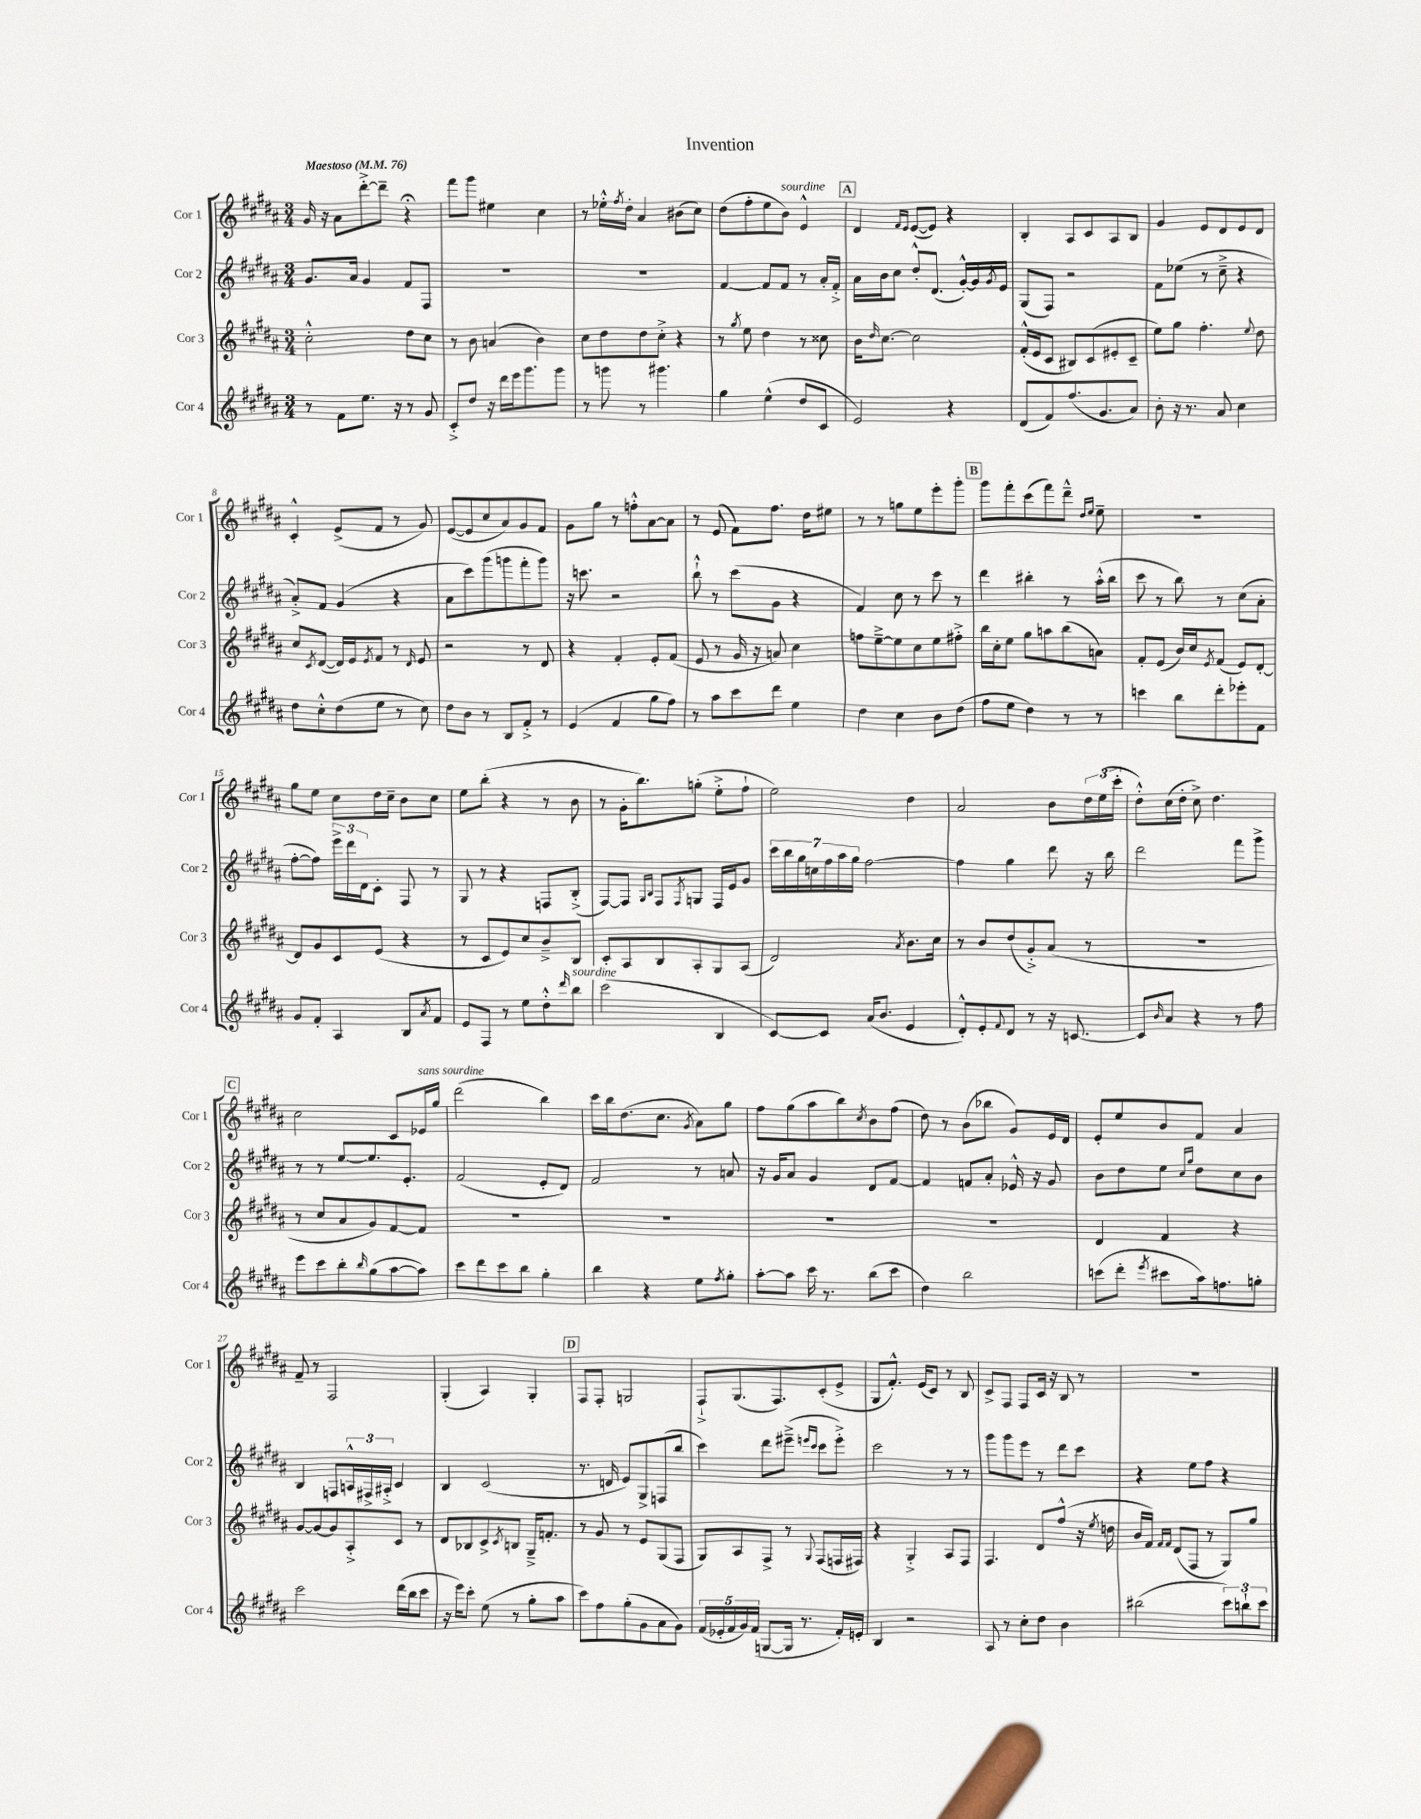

**kern	**kern	**kern	**kern
*staff4	*staff3	*staff2	*staff1
*clefG2	*clefG2	*clefG2	*clefG2
*k[f#c#g#d#a#]	*k[f#c#g#d#a#]	*k[f#c#g#d#a#]	*k[f#c#g#d#a#]
*M3/4	*M3/4	*M3/4	*M3/4
*MM76	*MM76	*MM76	*MM76
8r	2cc#'^^\	8.g#/L	16g#/
.	.	.	16r
8f#\L	.	.	8a#\L
.	.	16a#/Jk	.
8.ee\J	.	4g#/	[8ddd#'^\
.	.	.	8ddd#~\]J
16r	.	.	.
8r	8dd#\L	8f#/L	4r;
8g#/	8cc#\J	8F#/J	.
=	=	=	=
8c#'^/L	8r	2.r	8fff#\L
8dd#/J	8b\	.	8ggg#\J
16r	(4a/	.	4ee#\
16ddd#\LL	.	.	.
16eee\J	.	.	.
8.ggg#\	.	.	.
.	4b\)	.	4cc#\
8ggg#\J	.	.	.
=	=	=	=
8r	8cc#\L	2.r	8r
8ggg\	8dd#\	.	16ee-'^^\LL
.	.	.	8qff#/
.	.	.	16dd#'\JJ
8r	8dd#\	.	4a#/
4.ggg#\	8cc#'^\J	.	.
.	4r	.	(8b#\L
.	.	.	8cc#\J)
=	=	=	=
4gg#\	8r	[4f#/	(8dd#\L
.	8qgg#/	.	.
.	8ee\	.	8ff#'\
(4ee^^\	4dd#\	8f#/]L	8ee\
.	.	8f#/J	8b\J)
8dd#/L	8r	8r	4e^^/
8c#/J	8cc##\	16a#'/LL	.
.	.	16f#'^/JJ	.
=	=	=	=
2e/)	16b\LK	16a#\LL	4d#/
.	16qqdd#/	.	.
.	[8.cc#\J	16b\J	.
.	.	8cc#\J	.
.	.	.	16qqf#/LL
.	.	.	16qqe/JJ
.	2cc#\]	8dd#'^^/L	([8e/L
.	.	(8.d#/J	8e/]J)
4r	.	.	4r
.	.	[16g#'^^/LL)	.
.	.	16g#/]	.
.	.	8qg#/	.
.	.	16e/JJ	.
=	=	=	=
(8d#/L	(16f#'^^/LL	(8G#/L	4B'/
.	16e/J	.	.
8f#/)	8c#/J	8F#/J)	.
(8.ff#/	8B#/L)	2r	8A#/L
.	(8c#/	.	8c#/
8.g#/	.	.	.
.	8e#'/	.	8A#/
8a#/J)	8c#~/J	.	8B/J
=	=	=	=
8b'\	8ee\L)	8f#\L	4g#/
16r	8gg#\J	(8ee-\J	.
8.r	.	.	.
.	4.ff#'\	8r	8e/L
8a#/	.	8cc#~^\	8d#/
4cc#\	.	4r	8e/
.	8qqee/	.	.
.	8dd#\	.	8d#/J
=	=	=	=
8dd#\L	8cc#/L	8a#'^/L)	4c#'^^/
.	8qc#/	.	.
8cc#'^^\	([8d#/J	8f#/J	.
(8dd#\	16d#/]LL)	(4g#/	(8e^/L
.	16e/J	.	.
.	8qe/	.	.
8ee\J	8f#/J	.	8f#/J
8r	8r	4r	8r
.	16qqd#/	.	.
8cc#\)	8e/	.	8g#/)
=	=	=	=
8dd#\L	2r	8a#\L	([8e/L
8b\J	.	8ccc#\)	8e/]
8r	.	(8ggg#\	8cc#/
8B/L	.	8ggg\	8a#/)
8f#'^/J	8r	8fff#'\	8g#/
8r	8d#/	8ggg\J)	8f#/J
=	=	=	=
(4e/	4r	16r	8g#\L
.	.	8.ccc\	.
.	.	.	8gg#\J
4f#/	4f#'/	2r	8r
.	.	.	8ff'^^\L
8gg#\L	8e'/L	.	[8a#\
8ff#\J)	(8f#/J	.	8a#\]J
=	=	=	=
8r	8e/	8bb`^^\	8r
8aa#\L	8r	8r	(8e/
8ccc#\	16g#/	(8ccc#\L	8f#\L)
.	16r	.	.
8ddd#\J	8a/)	8g#\J	8.ff#\J
4ee\	4cc#\	4r	.
.	.	.	16dd#\LK
.	.	.	8ee#\J
=	=	=	=
4dd#\	8ff\L	4f#/)	8r
.	[8ee~^\	.	8r
4cc#\	8ee\]	8cc#\	8gg\L
.	8cc#\	8r	8ee\
8b\L	8ee\	8ccc#\	8eee'\
(8dd#\J	8ff#'^\J	8r	8ggg#'\J
=	=	=	=
8ff#\L	16bb\LL	4ddd#\	8ggg#\L
.	16cc#'\J	.	.
8ee\J	8ee\J	.	8fff#'\
4dd#\)	8gg#\L	4bb#'\	(8ccc#\
.	8aa\	.	8fff#\)
8r	(8bb\	8r	8ddd#~^^\J
.	.	.	16qqdd#/LL
.	.	.	16qqee/JJ
8r	8a\J)	(16aa#'^^\LL	8ee~\
.	.	16bb#\JJ	.
=	=	=	=
4ccc\	8f#'/L	8ccc#\	2.r
.	(8e/J	8r	.
8bb\L	16b/LL)	8bb\)	.
.	16cc#/J	.	.
.	8qe/	.	.
8ddd#'\	(8f#/J	8r	.
8eee-'\	8e/L)	(8cc#\L	.
8f#\J	[8d#'/J	8a#'\J	.
=	=	=	=
8g#/L	8d#/]L	[8ff#'\L	8gg#\L
8f#'/J	8g#/	8ff#\]J)	8ee\J
4A#/	8c#/	24eee^\LL	8cc#\L
.	.	24ddd#\	.
.	.	24d#\J	.
.	(8e/J	8c#'\J	16dd#\L
.	.	.	16cc#~\JJ
8B/L	4r	8F#/	8b\L
8qa#/	.	.	.
8f#/J	.	8r	8cc#\J
=	=	=	=
8e/L	8r	8G#/	8ee\L
8F#/J	8c#/L	8r	(8bb'\J
8r	8e/)	4r	4r
8ee\L	8cc#/	.	.
8dd#'^^\	8b~^/	8F/L	8r
16qqddd#/	.	.	.
8bb\J	8B/J	(8B'^/J	8b\
=	=	=	=
(2ccc#\	8c#'/L	[8F#/L)	8r
.	8A#/	8F#/]J	16g#'\LK
.	.	.	8.bb\)
.	.	16qqG#/LL	.
.	.	16qqB/JJ	.
.	8B/	8F#/L	.
.	.	8qF#/	.
.	8A#'/	8G/J	(8gg'\J
4B/	8G#/	16F#/LL	8ee'^\L
.	.	16e/J	.
.	(8A#/J	8g#/J	8ff#`\J
=	=	=	=
[8c#/L)	2d#/)	28ccc#\LL	2ee\)
.	.	28bb\	.
.	.	28gg#\	.
.	.	28cc\	.
8c#/]J	.	.	.
.	.	28ff#\	.
.	.	28aa#\	.
.	.	28gg#\JJ	.
(16a#/LK	.	[2ff#\	.
8.b/J	.	.	.
.	8qa#/	.	.
4e/	8.b\L	.	4dd#\
.	16cc#\Jk	.	.
=	=	=	=
8d#'^^/L)	8r	4ff#\]	2a#/
8e'/	8b/L	.	.
8qqf#/	.	.	.
8d#/J	(8dd#/	4gg#\	.
8r	8g#'^/)	.	.
16r	(8a#/J	8ddd#\	8b\L
[8.c/	.	.	.
.	8r	16r	24dd#\L
.	.	.	(24ee\
.	.	16bb\	.
.	.	.	24ccc#'\JJ
=	=	=	=
8c/]L	2.r	2ddd#\	8dd#'^^\L)
16qqb/	.	.	.
8a#/J	.	.	(16cc#\L
.	.	.	16dd#'\JJ
4r	.	.	8cc#^\)
.	.	.	4.dd#\
8r	.	8fff#\L	.
8ff#\	.	8ggg#^\J	.
=	=	=	=
8eee\L	8r	8r	2cc#\
8ccc#\	8cc#/L	8r	.
8bb'\	8a#/	[8ee/L	.
16qqbb/	.	.	.
(8gg#\	8g#/)	8.ee/]	.
[8aa#\	[8f#/	.	8c#/L
.	.	8.e'/J	.
8aa#\]J)	8f#/]J	.	16e-/L
.	.	.	16gg#/JJ
=	=	=	=
8ccc#\L	2.r	(2f#/	(2ddd#\
8ddd#\	.	.	.
8ccc#\	.	.	.
8bb\J	.	.	.
4gg#'\	.	8e'/L	4bb\)
.	.	8d#/J)	.
=	=	=	=
4bb\	2.r	2f#/	16ccc#\LL
.	.	.	16bb\J
.	.	.	(8.dd#\
4r	.	.	.
.	.	.	8.cc#\J
.	.	.	8qg#/
8ee\L	.	8r	8a#\L)
8qff#/	.	.	.
8gg#'\J	.	8a/	8gg#\J
=	=	=	=
[8aa#'\L	2.r	16r	8ff#\L
.	.	16g#/LK	.
8aa#\]J	.	8a#/J	(8gg#\
16ccc#\	.	4g#/	8aa#\
8.r	.	.	.
.	.	.	8bb\)
.	.	.	8qcc#/
(8bb\L	.	8d#/L	8b\
8ccc#\J	.	[8f#/J	(8ff#\J
=	=	=	=
4dd#\)	2.r	4f#/]	8dd#\)
.	.	.	8r
2bb\	.	8f/L	(8b\L
.	.	8a#'/J	8bb-\J
.	.	16e-^^/	8g#/L)
.	.	16r	.
.	.	8g#/	16e/L
.	.	.	16d#/JJ
=	=	=	=
(8ccc\L	4d#/	8b\L	8e'/L
8ddd#'\J	.	8dd#\	8ee/
8qeee/	.	.	.
8ccc#\L	4f#/	8ee\J	8b/
.	.	16qqcc#/LL	.
.	.	16qqgg#/JJ	.
16aa#\k)	.	8dd#\L	8f#/J
8.ff\	.	.	.
.	4r	8cc#\	4a#/
8gg'\J	.	8b\J	.
=	=	=	=
2ccc#\	[8g#/L	4B/	8f#~/
.	8g#/_	.	8r
.	8g#/]	8F/L	2F#/
.	8A#'^/	24A^^/L	.
.	.	24F#^/	.
.	.	24A#'^/JJ	.
(16ddd#\LL	8c#/J	4c#/	.
16bb\J	.	.	.
8ccc#\J	8r	.	.
=	=	=	=
16r	8d#/L	4B/	(4G#'/
16eee\LK)	.	.	.
8ccc#'\J	8B-/	.	.
(8ee\	8c#^/	(2c#/	4A#/)
.	8qc#/	.	.
8r	8B/J	.	.
8gg#'\L	16G#~^/LK	.	4G#'/
.	8.f'/J	.	.
8aa#\J	.	.	.
=	=	=	=
8ccc#\L)	8r	8.r	8F#/L
8ff#\	8g#/	.	8F#'/J
.	.	16d/	.
(8gg#'\	8r	8e/L)	2G/
8g#\	8e/L	8G#^/	.
8a#\	(8G#/	(8F/	.
8g#\J)	8F#/J	8bb/J	.
=	=	=	=
(20f#/LL	8G#/L)	4ccc#\)	8F#`^/L
20e-'/	.	.	.
20f#/	.	.	.
.	8A#/	.	(8.G#/
20g#/)	.	.	.
(20f#/JJ	.	.	.
[8G/L	8F#^/J	8ddd#\L	.
.	.	.	8.F#/)
16G/]Jk	8r	(8eee#~^\J	.
8.r	.	.	.
.	.	16qqeee/LL	.
.	8qqG#/	16qqccc#/JJ	.
.	(8F#/L	8ccc#\L	(8c#'/
16f#'/LL)	16F/L	8eee'^\J)	8e^/J
16e'/JJ	16F#/JJ)	.	.
=	=	=	=
4B/	4r	2ccc#\	8G#/L
.	.	.	8.f#'^^/J)
2r	4G#'^/	.	.
.	.	.	(16e/LK
.	.	.	8c#/J)
.	8A#/L	8r	8r
.	8F#/J	8r	8B/
=	=	=	=
8A#/	4.F#/	8ggg#\L	8c#^/L
8r	.	8ggg#\	8F#/J
8cc#'\L	.	8eee\J	8F#/L
8dd#\J	8d#/L	8r	16c#/Jk
.	.	.	16r
4b\	(8ff#^^/J	8ddd#\L	8B/
.	16r	8ccc#\J	8r
.	8qee/	.	.
.	16dd\	.	.
=	=	=	=
(2bb#\	16b/LL	4r	2.r
.	16f#/JJ)	.	.
.	16qqf#/LL	.	.
.	16qqf#/JJ	.	.
.	(8d#/L	.	.
.	8F#/J	8ee\L	.
.	8r	8ff#\J	.
12ccc#\L)	8G#/L)	4r	.
12bb`\	.	.	.
.	8gg#/J	.	.
12ccc#\J	.	.	.
==	==	==	==
*-	*-	*-	*-
